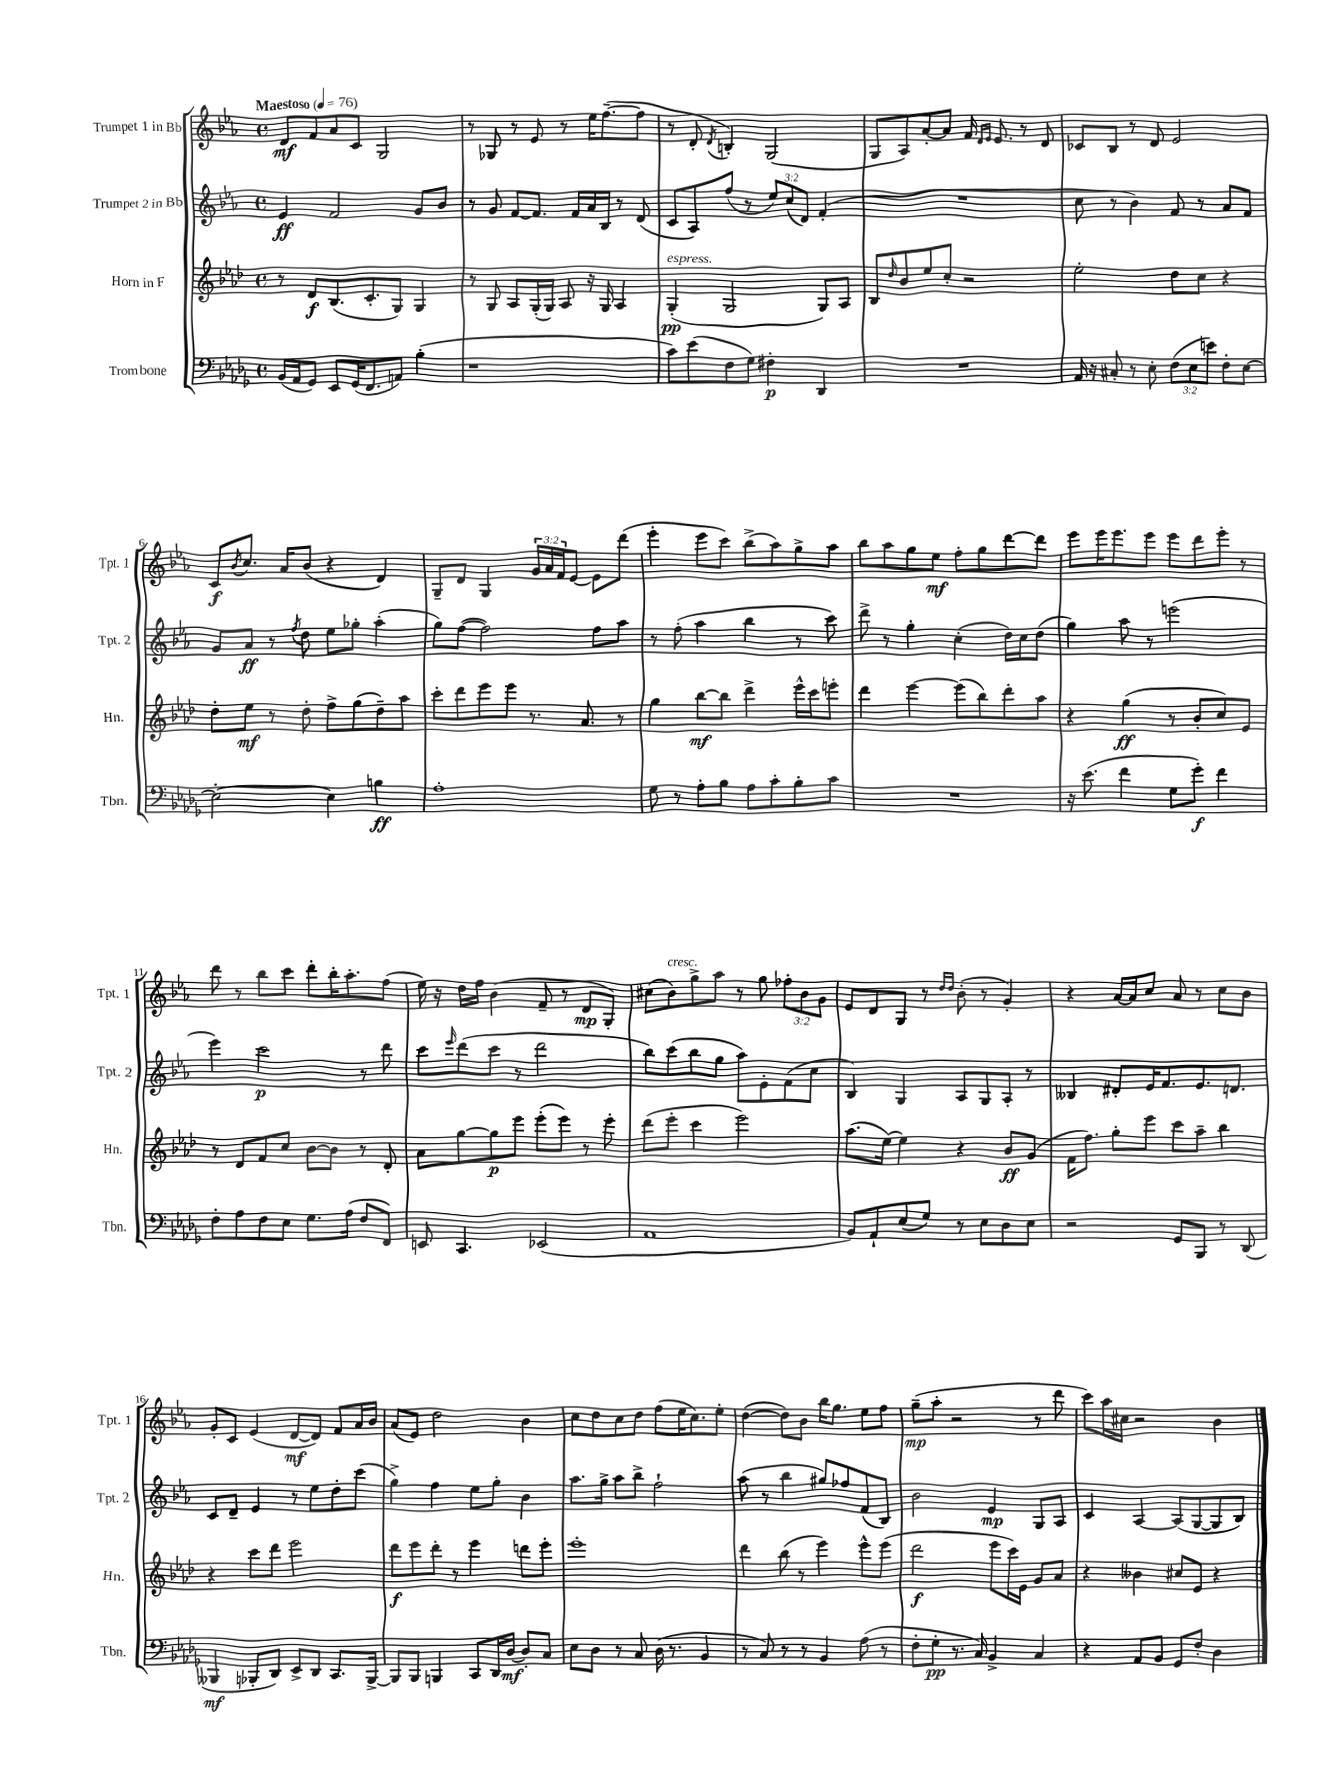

**kern	**dynam	**kern	**dynam	**kern	**dynam	**kern	**dynam
*part4	*part4	*part3	*part3	*part2	*part2	*part1	*part1
*staff4	*staff4	*staff3	*staff3	*staff2	*staff2	*staff1	*staff1
*I"Trombone	*	*I"Horn in F	*	*I"Trumpet 2 in Bb	*	*I"Trumpet 1 in Bb	*
*I'Tbn.	*	*I'Hn.	*	*I'Tpt. 2	*	*I'Tpt. 1	*
*clefF4	*	*clefG2	*	*clefG2	*	*clefG2	*
*k[b-e-a-d-g-]	*	*k[b-e-a-d-]	*	*k[b-e-a-]	*	*k[b-e-a-]	*
*M4/4	*	*M4/4	*	*M4/4	*	*M4/4	*
*met(c)	*	*met(c)	*	*met(c)	*	*met(c)	*
*MM76	*	*MM76	*	*MM76	*	*MM76	*
=1	=1	=1	=1	=1	=1	=1	=1
!	!	!	!	!	!	!LO:TX:a:B:t=Maestoso	!
(16BB-/LL	.	8r	.	4e-/	ff	8d/L	mf
16AA-/J	.	.	.	.	.	.	.
8GG-/J)	.	8d-/L	f	.	.	8f/	.
8EE-/L	.	(8.B-/	.	2f/	.	8a-/	.
(16GG-/K	.	.	.	.	.	8c/J	.
8.FF/	.	8.c'/	.	.	.	.	.
.	.	.	.	.	.	2G/	.
8AAn/J)	.	8G/J)	.	.	.	.	.
(4B-'\	.	4G/	.	8g/L	.	.	.
.	.	.	.	8b-/J	.	.	.
=2	=2	=2	=2	=2	=2	=2	=2
1r	.	8r	.	8r	.	8r	.
.	.	8G/	.	8g/	.	8G-X/	.
.	.	8A-/L	.	[8f/L	.	8r	.
.	.	(16G'/L	.	8.f/J]	.	8e-/	.
.	.	16G/JJ)	.	.	.	.	.
.	.	8A-/	.	.	.	8r	.
.	.	.	.	16f/LL	.	.	.
.	.	16r	.	16a-/	.	16ee-\KL	.
.	.	16G/	.	16B-/JJ	.	([8.ff~\	.
.	.	4A-/	.	8r	.	.	.
.	.	.	.	(8d/	.	8ff\J]	.
=3	=3	=3	=3	=3	=3	=3	=3
!	!	!LO:TX:a:i:t=espress.	!	!	!	!	!
8c\L)	.	(4G'/	pp	8c/L	.	8r	.
(8e-\	.	.	.	8A-/)	.	8d'/	.
.	.	.	.	.	.	8qd/	.
8F\	.	2G/	.	(8ff/J	.	4Bn'/)	.
8G-\J)	.	.	.	8r	.	.	.
4F#X'\	p	.	.	12ee-/L)	.	(2G/	.
.	.	.	.	(12cc/	.	.	.
.	.	.	.	12d/J)	.	.	.
4DD-/	.	8G/L)	.	(4f'/	.	.	.
.	.	8A-/J	.	.	.	.	.
=4	=4	=4	=4	=4	=4	=4	=4
1r	.	8B-/L	.	1r	.	8G/L	.
.	.	16qqdd-/	.	.	.	.	.
.	.	8b-/	.	.	.	8A-/)	.
.	.	8ee-/	.	.	.	[8a-'/	.
.	.	8cc'/J	.	.	.	8a-/J]	.
.	.	2r	.	.	.	16f/	.
.	.	.	.	.	.	16qqd/LL	.
.	.	.	.	.	.	16qqe-/JJ	.
.	.	.	.	.	.	8.e-/	.
.	.	.	.	.	.	8r	.
.	.	.	.	.	.	8d/	.
=5	=5	=5	=5	=5	=5	=5	=5
16AA-/	.	2ee-'\	.	8cc\	.	8c-X/L	.
16r	.	.	.	.	.	.	.
8C#X'/	.	.	.	8r	.	8B-/J	.
8r	.	.	.	4b-\)	.	8r	.
8E-'\	.	.	.	.	.	8d/	.
(12F\L	.	8dd-\L	.	8f/	.	2e-/	.
12E-\	.	.	.	.	.	.	.
.	.	8cc\J	.	8r	.	.	.
12en\J)	.	.	.	.	.	.	.
8F'\L	.	4r	.	8a-/L	.	.	.
[8E-\J	.	.	.	8f/J	.	.	.
!!LO:LB:g=z
=6	=6	=6	=6	=6	=6	=6	=6
2E-'\_	.	8dd-'\L	.	8g/L	.	8c/L	f
.	.	.	.	.	.	8qb-/	.
.	.	8ee-\J	mf	8a-/J	ff	8.cc/J	.
.	.	8r	.	8r	.	.	.
.	.	.	.	.	.	16a-/KL	.
.	.	.	.	8qff/	.	.	.
.	.	8dd-'\	.	8dd\	.	(8b-/J	.
4E-\]	.	8ff^\L	.	8ee-\L	.	4r	.
.	.	(8gg\	.	8gg-X'\J	.	.	.
4Bn\	ff	8dd-~\)	.	(4aa-'\	.	4d/)	.
.	.	8aa-\J	.	.	.	.	.
=7	=7	=7	=7	=7	=7	=7	=7
1A-'	.	8ccc'\L	.	8gg\L)	.	8G~/L	.
.	.	8ddd-\	.	([8ff\J	.	8d/J	.
.	.	8eee-\	.	2ff\])	.	4G/	.
.	.	8eee-\J	.	.	.	.	.
.	.	8.r	.	.	.	24g/LL	.
.	.	.	.	.	.	24a-/	.
.	.	.	.	.	.	24f/J	.
.	.	.	.	.	.	[8e-/J	.
.	.	8.a-/	.	.	.	.	.
.	.	.	.	8ff\L	.	8e-\L]	.
.	.	8r	.	8aa-\J	.	(8ddd\J	.
=8	=8	=8	=8	=8	=8	=8	=8
8G-\	.	4gg\	.	8r	.	4eee-'\	.
8r	.	.	.	(8ff'\	.	.	.
8A-'\L	.	[8bb-\L	mf	4aa-\	.	8eee-\L	.
8B-\J	.	8bb-\J]	.	.	.	8ccc\J)	.
8A-\L	.	4ddd-^\	.	4bb-\	.	(8bb-^\L	.
8c'\	.	.	.	.	.	8aa-\)	.
8B-'\	.	16eee-^^\LL	.	8r	.	8gg^\	.
.	.	16ccc\J	.	.	.	.	.
8c\J	.	8eeen'\J	.	8ccc\)	.	8aa-\J	.
=9	=9	=9	=9	=9	=9	=9	=9
1r	.	4ddd-\	.	8ddd^\	.	8bb-\L	.
.	.	.	.	8r	.	8aa-\	.
.	.	[4eee-\	.	4gg'\	.	8gg\	.
.	.	.	.	.	.	8ee-\J	mf
.	.	(8eee-\L]	.	(4cc'\	.	8ff'\L	.
.	.	8bb-\)	.	.	.	8gg\	.
.	.	8ddd-'\	.	16dd\LL)	.	[8ddd\	.
.	.	.	.	16cc\J	.	.	.
.	.	8aa-\J	.	(8dd\J	.	8ddd\J]	.
=10	=10	=10	=10	=10	=10	=10	=10
16r	.	4r	.	4gg\)	.	8eee-\L	.
(8.e-\	.	.	.	.	.	.	.
.	.	.	.	.	.	16eee-\K	.
.	.	.	.	.	.	8.eee-\	.
4f\	.	(4gg\	ff	8aa-\	.	.	.
.	.	.	.	8r	.	8eee-\J	.
8G-\L	.	8r	.	(2eeen\	.	8eee-\L	.
8g-'\J)	f	8b-'/L	.	.	.	8ddd\	.
4f\	.	8cc/)	.	.	.	8eee-'\J	.
.	.	8e-/J	.	.	.	8r	.
!!LO:LB:g=z
=11	=11	=11	=11	=11	=11	=11	=11
8F'\L	.	8r	.	4eee-\)	.	8ddd\	.
8A-\	.	8d-/L	.	.	.	8r	.
8F\	.	8f/	.	2ccc\	p	8bb-\L	.
8E-\J	.	8cc/J	.	.	.	8ccc\J	.
8.G-\L	.	[8b-\L	.	.	.	8ddd'\L	.
.	.	8b-\J]	.	.	.	16bb-'\K	.
(16A-\Jk	.	.	.	.	.	8.aa-'\	.
8F/L	.	8r	.	8r	.	.	.
8FF/J)	.	8d-'/	.	8ddd\	.	(8ff\J	.
=12	=12	=12	=12	=12	=12	=12	=12
8EEn/	.	8a-\L	.	8ccc\L	.	16ee-\)	.
.	.	.	.	.	.	16r	.
.	.	.	.	16qqeee-/	.	.	.
4.CC/	.	[8gg\	.	(8ddd\	.	16dd\LL	.
.	.	.	.	.	.	16ff\JJ	.
.	.	8gg\]	p	8ccc\J	.	(4b-\	.
.	.	8eee-\J	.	8r	.	.	.
(2EE-X/	.	(8eee-'\L	.	2ddd\	.	8f~/	.
.	.	8eee-\J)	.	.	.	8r	.
.	.	8r	.	.	.	8d/L	mp
.	.	8eee-'\	.	.	.	8G'/J)	.
=13	=13	=13	=13	=13	=13	=13	=13
1AA-	.	(8ddd-\L	.	8bb-\L)	.	(8cc#X\L	.
!	!	!	!	!	!	!LO:TX:a:i:t=cresc.	!
.	.	8eee-'\J	.	(8ccc\	.	8b-\)	.
.	.	4ccc\	.	8bb-\	.	8gg^\	.
.	.	.	.	8gg\J	.	8aa-\J	.
.	.	2eee-\)	.	8aa-\L)	.	8r	.
.	.	.	.	8e-'\	.	8gg\	.
.	.	.	.	(8f\	.	12ff-X'\L	.
.	.	.	.	.	.	12b-\	.
.	.	.	.	8cc\J	.	.	.
.	.	.	.	.	.	12g\J	.
=14	=14	=14	=14	=14	=14	=14	=14
8BB-/L)	.	(8.aa-\L	.	4B-/)	.	8e-/L	.
8AA-`/	.	.	.	.	.	8d/	.
.	.	[16ee-\Jk)	.	.	.	.	.
(8E-/	.	4ee-\]	.	4G/	.	8G/J	.
8G-/J)	.	.	.	.	.	8r	.
.	.	.	.	.	.	16qqdd/LL	.
.	.	.	.	.	.	16qqdd/JJ	.
8r	.	4r	.	8A-/L	.	(8b-'\	.
8E-\L	.	.	.	8G/	.	8r	.
8D-\	.	8b-/L	ff	8A-'/J	.	4g'/)	.
8E-\J	.	(8g/J	.	8r	.	.	.
=15	=15	=15	=15	=15	=15	=15	=15
2r	.	16f\KL	.	4B--X/	.	4r	.
.	.	8.ff\J)	.	.	.	.	.
.	.	8gg'\L	.	8d#X'/L	.	[16a-/LL	.
.	.	.	.	.	.	16a-/J]	.
.	.	8eee-\J	.	16e-/K	.	8cc/J	.
.	.	.	.	8.f/	.	.	.
8GG-/L	.	8ccc\L	.	.	.	8a-/	.
8BBB-/J	.	8aa-~\J	.	8.e-/	.	8r	.
8r	.	4bb-\	.	.	.	8cc\L	.
.	.	.	.	8.dn/J	.	.	.
(8DD-/	.	.	.	.	.	8b-\J	.
!!LO:LB:g=z
=16	=16	=16	=16	=16	=16	=16	=16
4BBB--X/	mf	4r	.	8c/L	.	8g'/L	.
.	.	.	.	8d~/J	.	8c/J	.
8BBB-X'/L	.	8ccc\L	.	4e-/	.	(4e-/	.
8DD-/J)	.	8ddd-\J	.	.	.	.	.
8EE-^/L	.	2eee-\	.	8r	.	[8d/L	mf
8DD-/J	.	.	.	8ee-\L	.	8d/J])	.
8.CC/L	.	.	.	8dd'\	.	8f/L	.
.	.	.	.	(8ccc\J	.	16a-/L	.
[16BBB-^/Jk	.	.	.	.	.	16b-/JJ	.
=17	=17	=17	=17	=17	=17	=17	=17
8BBB-/L]	.	8ddd-\L	f	4gg^\)	.	(8a-/L	.
8BBB-/J	.	8eee-\	.	.	.	8e-/J)	.
4BBBn/	.	8ddd-'\J	.	4ff\	.	2dd\	.
.	.	8r	.	.	.	.	.
8CC/L	.	4eee-\	.	8ee-\L	.	.	.
16DD-/L	.	.	.	8gg'\J	.	.	.
[16D-/JJ	mf	.	.	.	.	.	.
8D-'/L]	.	8dddn\L	.	4b-\	.	4b-\	.
8C/J	.	8eee-'\J	.	.	.	.	.
=18	=18	=18	=18	=18	=18	=18	=18
8E-\L	.	1eee-'	.	8.aa-\L	.	8cc\L	.
8D-\J	.	.	.	.	.	8dd\	.
.	.	.	.	16gg^\Jk	.	.	.
8r	.	.	.	8aa-\L	.	8cc\	.
8C/	.	.	.	8bb-^\J	.	8dd\J	.
(16D-\	.	.	.	2ff`\	.	(8ff\L	.
8.r	.	.	.	.	.	.	.
.	.	.	.	.	.	16ee-\K	.
.	.	.	.	.	.	8.cc\)	.
4BB-/	.	.	.	.	.	.	.
.	.	.	.	.	.	8ee-'\J	.
=19	=19	=19	=19	=19	=19	=19	=19
8r	.	4ddd-\	.	(8aa-\	.	([4dd\	.
8C/)	.	.	.	8r	.	.	.
8r	.	(8bb-\	.	4bb-\	.	8dd\L])	.
8r	.	8r	.	.	.	8b-\J	.
4BB-/	.	4eee-\)	.	8gg#X/L)	.	16bb-\KL	.
.	.	.	.	.	.	8.gg\J	.
.	.	.	.	8ff-X/	.	.	.
(8A-\	.	8eee-^^\L	.	(8f/	.	8ee-\L	.
8r	.	(8eee-\J	.	8B-/J)	.	8ff\J	.
=20	=20	=20	=20	=20	=20	=20	=20
8F'\L	.	2ddd-\	f	2b-\	.	(8gg~\L	mp
8G-'\J	pp	.	.	.	.	8aa-'\J	.
8.r	.	.	.	.	.	2r	.
16C/)	.	.	.	.	.	.	.
4BB-^/	.	8eee-\L	.	4e-/	mp	.	.
.	.	16ccc\L)	.	.	.	.	.
.	.	16e-\JJ	.	.	.	.	.
4C/	.	8g/L	.	8G/L	.	8r	.
.	.	8a-/J	.	8A-/J	.	8ddd\	.
=21	=21	=21	=21	=21	=21	=21	=21
4r	.	4r	.	4c/	.	8ccc\L)	.
.	.	.	.	.	.	16aa-\L	.
.	.	.	.	.	.	16cc#X\JJ	.
8AA-/L	.	4b--X\	.	[4A-/	.	2r	.
8BB-/J	.	.	.	.	.	.	.
8GG-/L	.	8cc#X/L	.	(8A-/L]	.	.	.
8F'/J	.	8e-/J	.	[8G/	.	.	.
4D-\	.	4r	.	8G/]	.	4b-\	.
.	.	.	.	8B-/J)	.	.	.
==	==	==	==	==	==	==	==
*-	*-	*-	*-	*-	*-	*-	*-
